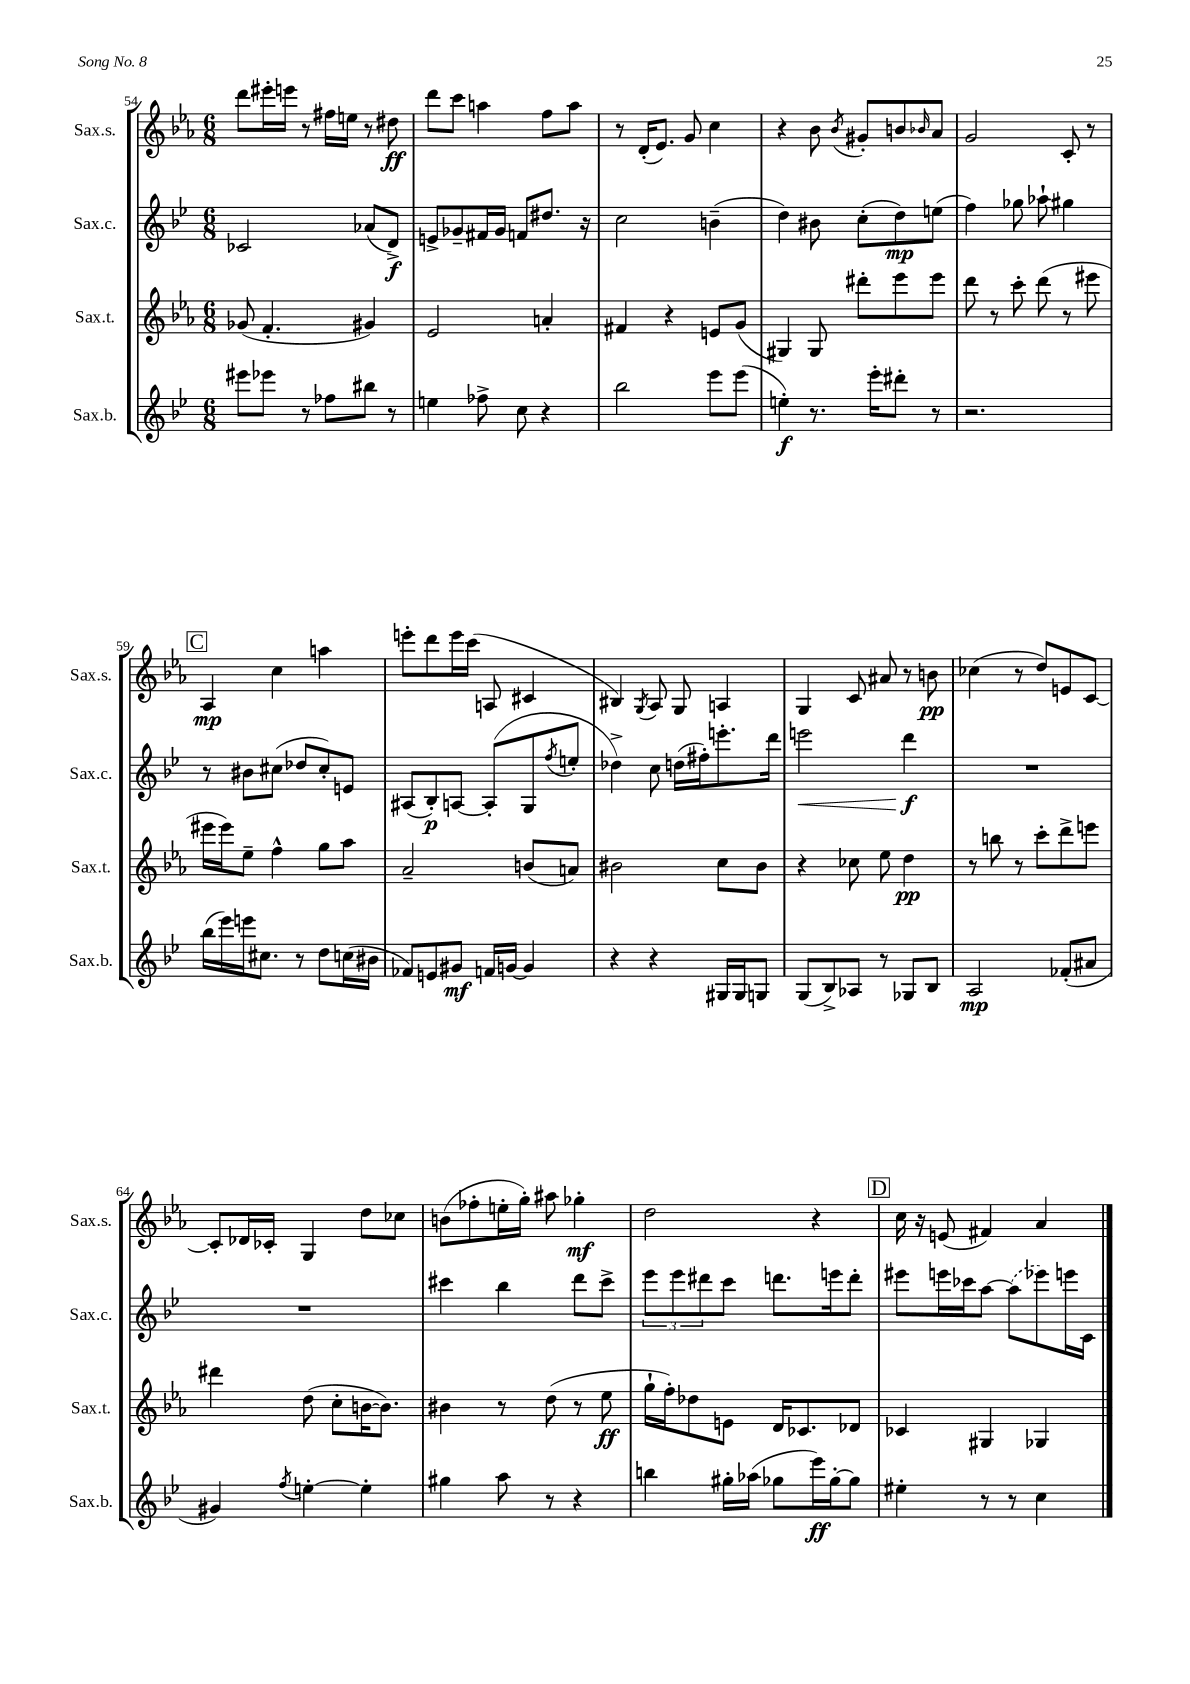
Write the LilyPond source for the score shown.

<<
\new StaffGroup <<
\new Staff = "s0" \with { instrumentName = "Sax.s." shortInstrumentName = "Sax.s." } {
    \clef treble \key ees \major \numericTimeSignature \time 6/8
    d'''8 eis'''16-. e'''16 r8 fis''16 e''16 r8 dis''8\ff |
    d'''8 c'''8 a''4 f''8 a''8 |
    r8 d'16-.( ees'8.) g'8 c''4 |
    r4 bes'8 \acciaccatura { bes'8 } gis'8-. b'8 \grace { bes'16 } aes'8 |
    g'2 c'8-. r8 |
    \mark \markup { \box "C" } aes4\mp c''4 a''4 |
    e'''8-. d'''8 e'''16 c'''16( a8 cis'4 |
    bis4) \acciaccatura { g8 } aes8 g8 a4 |
    g4 c'8 ais'8 r8 b'8\pp |
    ces''4( r8 d''8) e'8 c'8~ |
    c'8-. des'16 ces'16-. g4 d''8 ces''8 |
    b'8( fes''8-. e''16-. g''16-.) ais''8 ges''4-.\mf |
    d''2 r4 |
    \mark \markup { \box "D" } c''16 r16 e'8( fis'4) aes'4 \bar "|." |
}
\new Staff = "s1" \with { instrumentName = "Sax.c." shortInstrumentName = "Sax.c." } {
    \clef treble \key bes \major \numericTimeSignature \time 6/8
    ces'2 aes'8( d'8->\f) |
    e'8-> ges'8-- fis'16 ges'16 f'8 dis''8. r16 |
    c''2 b'4--( |
    d''4) bis'8 c''8-.( d''8\mp) e''8( |
    f''4) ges''8 aes''8-! gis''4 |
    \mark \markup { \box "C" } r8 bis'8 cis''8( des''8 cis''8-.) e'8 |
    ais8( bes8-.\p) a8~ a8-.( g8 \acciaccatura { f''8 } e''8-. |
    des''4->) c''8 d''16( fis''16-.) e'''8.-. d'''16 |
    e'''2\< d'''4\f\! |
    R2. |
    R2. |
    cis'''4 bes''4 d'''8 cis'''8-> |
    \tuplet 3/2 { ees'''8 ees'''8 dis'''8 } c'''8 d'''8. e'''16 d'''8-. |
    \mark \markup { \box "D" } eis'''8 e'''16 ces'''16 a''8~ \once \slurDashed a''8( ees'''8) e'''16 c'16 \bar "|." |
}
\new Staff = "s2" \with { instrumentName = "Sax.t." shortInstrumentName = "Sax.t." } {
    \clef treble \key ees \major \numericTimeSignature \time 6/8
    ges'8( f'4.-. gis'4) |
    ees'2 a'4-. |
    fis'4 r4 e'8 g'8( |
    gis4) gis8 dis'''8-. ees'''8 ees'''8 |
    d'''8 r8 c'''8-. d'''8( r8 eis'''8 |
    \mark \markup { \box "C" } eis'''16 eis'''16) ees''8-- f''4-^ g''8 aes''8 |
    aes'2-- b'8( a'8) |
    bis'2 c''8 bis'8 |
    r4 ces''8 ees''8 d''4\pp |
    r8 b''8 r8 c'''8-. d'''8-> e'''8 |
    dis'''4 d''8( c''8-. b'16~ b'8.) |
    bis'4 r8 d''8( r8 ees''8\ff |
    g''16-! f''16-.) des''8 e'8 d'16 ces'8. des'8 |
    \mark \markup { \box "D" } ces'4 gis4 ges4 \bar "|." |
}
\new Staff = "s3" \with { instrumentName = "Sax.b." shortInstrumentName = "Sax.b." } {
    \clef treble \key bes \major \numericTimeSignature \time 6/8
    eis'''8 ees'''8 r8 fes''8 bis''8 r8 |
    e''4 fes''8-> c''8 r4 |
    bes''2 ees'''8 ees'''8( |
    e''4-.\f) r8. ees'''16-. dis'''8-. r8 |
    r2. |
    \mark \markup { \box "C" } bes''16( ees'''16) e'''16 cis''8. r8 d''8 c''16( bis'16 |
    fes'8) e'8 gis'8\mf f'16 g'16~ g'4 |
    r4 r4 gis16 gis16 g8 |
    g8( bes8->) aes8 r8 ges8 bes8 |
    a2\mp fes'8-.( ais'8 |
    gis'4) \acciaccatura { f''8 } e''4~-. e''4-. |
    gis''4 a''8 r8 r4 |
    b''4 gis''16-. aes''16( ges''8 ees'''16\ff) ges''16~-. ges''8 |
    \mark \markup { \box "D" } eis''4-. r8 r8 c''4 \bar "|." |
}
>>
>>
\layout { \context { \Score currentBarNumber = #54 } }
